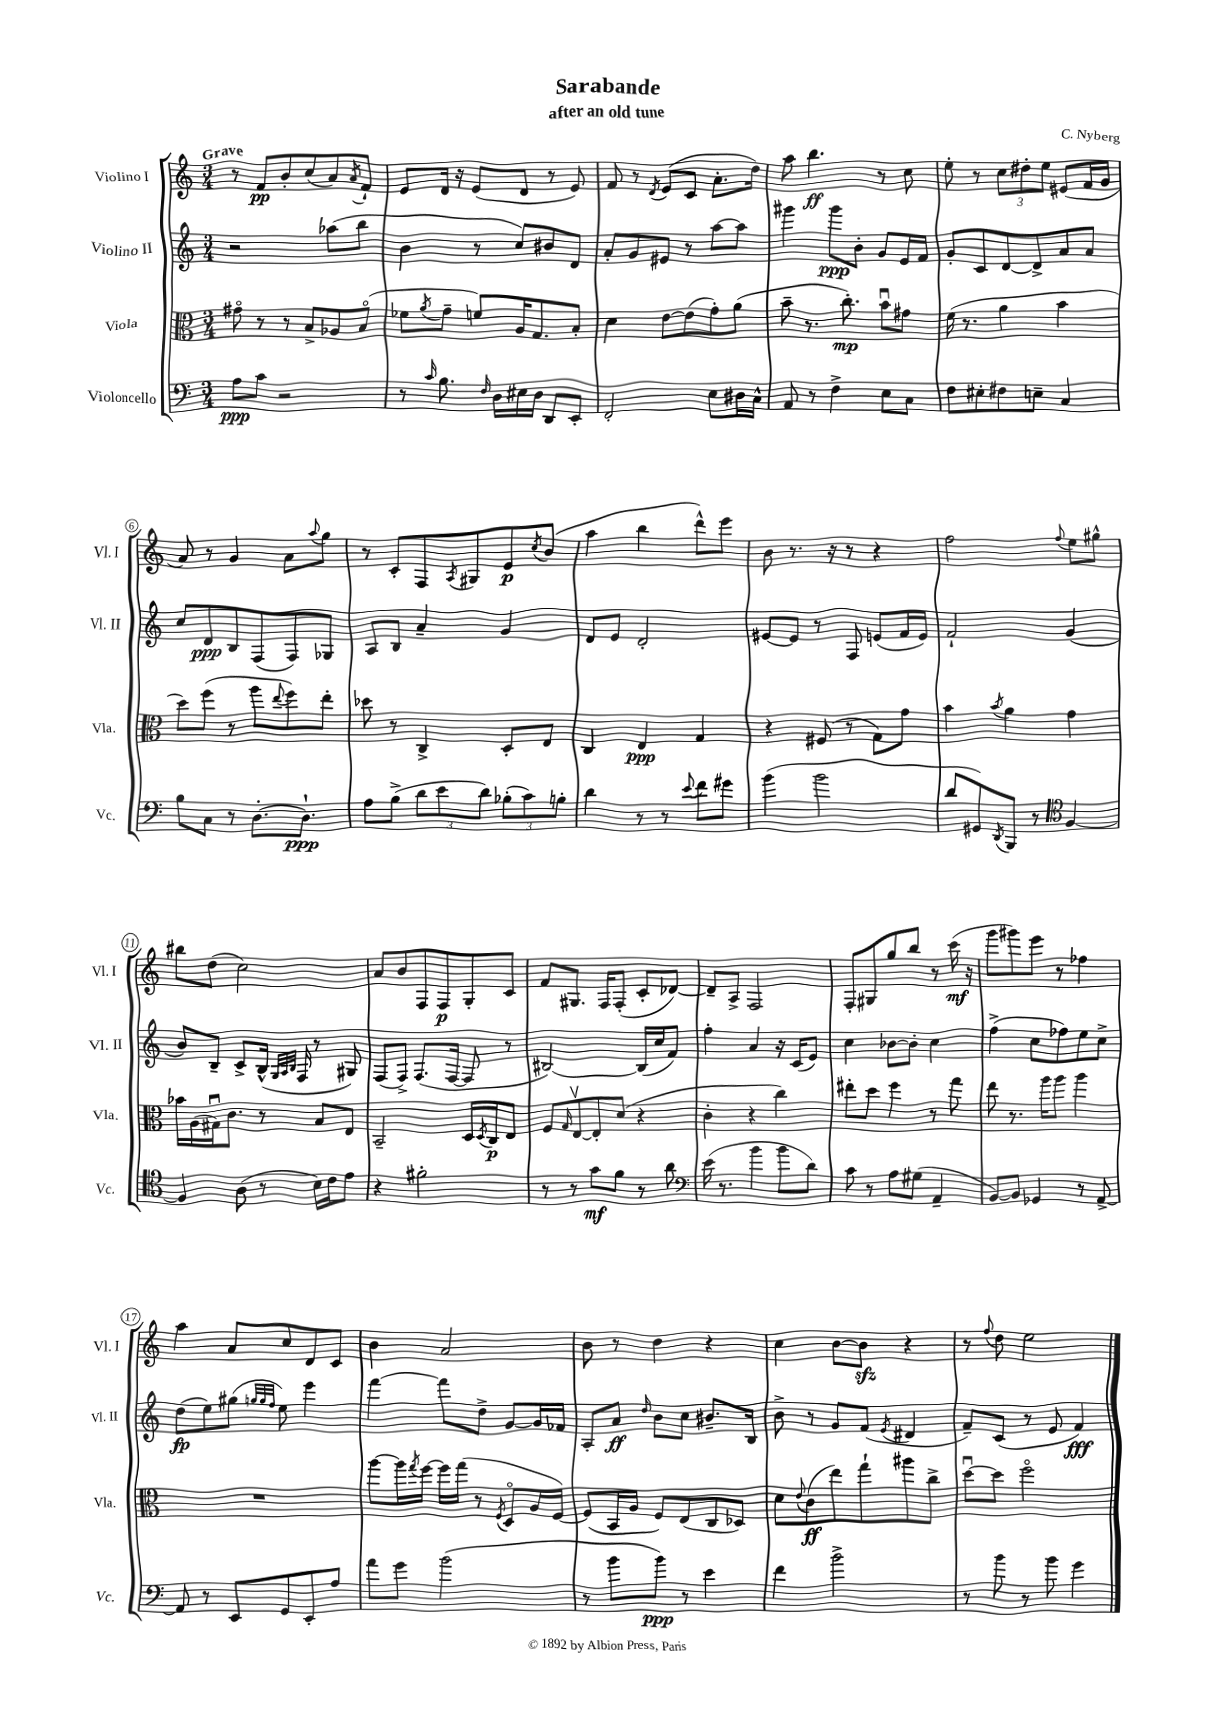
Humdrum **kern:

**kern	**dynam	**kern	**dynam	**kern	**dynam	**kern	**dynam
*part4	*part4	*part3	*part3	*part2	*part2	*part1	*part1
*staff4	*staff4	*staff3	*staff3	*staff2	*staff2	*staff1	*staff1
*I"Violoncello	*	*I"Viola	*	*I"Violino II	*	*I"Violino I	*
*I'Vc.	*	*I'Vla.	*	*I'Vl. II	*	*I'Vl. I	*
*clefF4	*	*clefC3	*	*clefG2	*	*clefG2	*
*k[]	*	*k[]	*	*k[]	*	*k[]	*
*M3/4	*	*M3/4	*	*M3/4	*	*M3/4	*
=1	=1	=1	=1	=1	=1	=1	=1
!	!	!	!	!	!	!LO:TX:a:B:t=Grave	!
8A\L	ppp	8g#X\	.	2r	.	8r	.
8c\J	.	8r	.	.	.	8f/L	pp
2r	.	8r	.	.	.	8b'/	.
.	.	8B^/L	.	.	.	(8cc/	.
.	.	8A-X/	.	(8aa-X\L	.	8a/)	.
.	.	.	.	.	.	8qa/	.
.	.	(8B/J	.	8bb\J	.	8f`/J	.
=2	=2	=2	=2	=2	=2	=2	=2
8r	.	8f-X\L	.	4b\	.	8e/L	.
16qqc/	.	8qa/	.	.	.	.	.
8.B\	.	8g~\J	.	.	.	16d/Jk	.
.	.	.	.	.	.	16r	.
.	.	8fn/L)	.	8r	.	(8e/L	.
16qqF/	.	.	.	.	.	.	.
16D\LL	.	.	.	.	.	.	.
16E#X\	.	16A/K	.	8cc/L)	.	8d/J	.
16D\JJ	.	8.G/	.	.	.	.	.
8DD/L	.	.	.	8b#X/	.	8r	.
8EE'/J	.	8B'/J	.	8d/J	.	8e/)	.
=3	=3	=3	=3	=3	=3	=3	=3
2FF'/	.	4d\	.	8a'/L	.	8f/	.
.	.	.	.	8g/	.	8r	.
.	.	.	.	.	.	8qd/	.
.	.	[8e\L	.	8e#X/J	.	(8e/L	.
.	.	(8e\]	.	8r	.	8c/J	.
8E\L	.	8g'\)	.	[8aa\L	.	8.a'\L	.
16D#X\L	.	(8a\J	.	8aa\J]	.	.	.
16C^^\JJ	.	.	.	.	.	16dd\Jk)	.
=4	=4	=4	=4	=4	=4	=4	=4
8AA/	.	8b~\	.	4ggg#X\	.	8aa\	.
8r	.	8.r	.	.	.	4.bb\	ff
4F^\	.	.	.	8ggg#\L	ppp	.	.
.	.	8.cc'\)	mp	.	.	.	.
.	.	.	.	8b'\J	.	.	.
8E\L	.	8bu\L	.	8g/L	.	8r	.
8C\J	.	8g#X\J	.	16e/L	.	8cc\	.
.	.	.	.	16f/JJ	.	.	.
=5	=5	=5	=5	=5	=5	=5	=5
8F\L	.	(16f\	.	8g'/L	.	8ee'\	.
.	.	8.r	.	.	.	.	.
8E#X'\	.	.	.	8c/	.	8r	.
8F#X\	.	4a\	.	[8d/	.	12cc\L	.
.	.	.	.	.	.	12dd#X'\	.
8En~\J	.	.	.	8d^/]	.	.	.
.	.	.	.	.	.	12ee\J	.
4C/	.	4b\	.	8a/	.	(8e#X/L	.
.	.	.	.	8a/J	.	16f/L	.
.	.	.	.	.	.	16g/JJ	.
!!LO:LB:g=z
=6	=6	=6	=6	=6	=6	=6	=6
8B\L	.	8dd\L)	.	8cc/L	.	8a/)	.
8C\J	.	(8ff\J	.	8d/	ppp	8r	.
8r	.	8r	.	8B/	.	4g/	.
[8.D'\L	.	8aa\L	.	(8F/	.	.	.
.	.	8qqee/	.	.	.	.	.
.	.	8ff\)	.	8F/)	.	8a\L	.
8.D`\J]	ppp	.	.	.	.	.	.
.	.	.	.	.	.	8qqaa/	.
.	.	8ee'\J	.	8G-X/J	.	8gg\J	.
=7	=7	=7	=7	=7	=7	=7	=7
8A\L	.	8dd-X\	.	8A/L	.	8r	.
(8B^\J	.	8r	.	8B/J	.	8c'/L	.
12d\L	.	4C^/	.	4a~/	.	8F/	.
12e\	.	.	.	.	.	.	.
.	.	.	.	.	.	8qA/	.
.	.	.	.	.	.	8G#X/	.
12d\J)	.	.	.	.	.	.	.
(12B-X'\L	.	8D'/L	.	4g/	.	8e/	p
12c\)	.	.	.	.	.	.	.
.	.	.	.	.	.	8qcc/	.
.	.	8E/J	.	.	.	(8b/J	.
12Bn'\J	.	.	.	.	.	.	.
=8	=8	=8	=8	=8	=8	=8	=8
4d\	.	4C/	.	8d/L	.	4aa\	.
.	.	.	.	8e/J	.	.	.
8r	.	4E/	ppp	2d'/	.	4bb\	.
8r	.	.	.	.	.	.	.
8qqe/	.	.	.	.	.	.	.
8f\L	.	4G/	.	.	.	8ddd^^\L)	.
8g#X\J	.	.	.	.	.	8eee\J	.
=9	=9	=9	=9	=9	=9	=9	=9
(4b\	.	4r	.	[8e#X/L	.	8b\	.
.	.	.	.	8e#/J]	.	8.r	.
2b\	.	(8F#X/	.	8r	.	.	.
.	.	.	.	.	.	16r	.
.	.	8r	.	8F/	.	8r	.
.	.	8G\L)	.	(8en/L	.	4r	.
.	.	8g\J	.	16f/L	.	.	.
.	.	.	.	16e/JJ)	.	.	.
=10	=10	=10	=10	=10	=10	=10	=10
8d/L	.	4b\	.	2f`/	.	2ff\	.
8GG#X/)	.	.	.	.	.	.	.
8qDD/	.	8qb/	.	.	.	.	.
8BBB/J	.	4a\	.	.	.	.	.
8r	.	.	.	.	.	.	.
*clefC4	*	*	*	*	*	*	*
.	.	.	.	.	.	8qqff/	.
[4F/	.	4g\	.	(4g/	.	8ee\L	.
.	.	.	.	.	.	8gg#X^^\J	.
!!LO:LB:g=z
=11	=11	=11	=11	=11	=11	=11	=11
4F/]	.	16b-X\LL	.	8b/L)	.	8bb#X\L	.
.	.	(16A\	.	.	.	.	.
.	.	16G#Xu\J)	.	8B~/J	.	(8dd\J	.
.	.	8.c\J	.	.	.	.	.
(8A\	.	.	.	8c^/L	.	2cc\)	.
8r	.	8r	.	(16B^^/Jk	.	.	.
.	.	.	.	32qqG/LLL	.	.	.
.	.	.	.	32qqA/	.	.	.
.	.	.	.	32qqB/JJJ	.	.	.
.	.	.	.	16F/	.	.	.
16B\LL)	.	8B/L	.	8r	.	.	.
16c\J	.	.	.	.	.	.	.
8e\J	.	8E/J	.	8G#X/)	.	.	.
=12	=12	=12	=12	=12	=12	=12	=12
4r	.	2BB~/	.	(8F/L	.	8a/L	.
.	.	.	.	8F^/J)	.	8b/	.
2f#X'\	.	.	.	(8.F/L	.	8F/	.
.	.	.	.	.	.	8F/	p
.	.	.	.	[16F/Jk	.	.	.
.	.	16D/LL	.	8F/]	.	8G'/	.
.	.	8qD/	.	.	.	.	.
.	.	16C/J	p	.	.	.	.
.	.	8E/J	.	8r	.	8c/J	.
=13	=13	=13	=13	=13	=13	=13	=13
8r	.	8F/L	.	[2B#X/)	.	8f/L	.
.	.	16qqG/	.	.	.	.	.
8r	.	[8Ev/	.	.	.	8.G#X/J	.
8g\L	mf	8E'/]	.	.	.	.	.
.	.	.	.	.	.	16F/KL	.
8f\J	.	(8d/J	.	.	.	(8F'/J	.
8r	.	4r	.	(16B#/LL]	.	8c'/L	.
.	.	.	.	16cc/J	.	.	.
8a\	.	.	.	8f/J)	.	[8d-X/J)	.
=14	=14	=14	=14	=14	=14	=14	=14
*clefF4	*	*	*	*	*	*	*
(16e\	.	4c'\	.	4ff'\	.	8d-~/L]	.
8.r	.	.	.	.	.	.	.
.	.	.	.	.	.	8A^/J	.
4b\	.	4r	.	4a/	.	2F/	.
8b\L	.	4cc\)	.	16r	.	.	.
.	.	.	.	(16c/KL	.	.	.
8d\J)	.	.	.	8e/J)	.	.	.
=15	=15	=15	=15	=15	=15	=15	=15
8c\	.	8ee#X'\L	.	4cc\	.	8F'/L	.
8r	.	8dd\J	.	.	.	8G#X/	.
8A\L	.	4ff\	.	[8b-X\L	.	8gg/	.
(8G#X\J	.	.	.	8b-'\J]	.	8bb/J	.
4AA~/	.	8r	.	4cc\	.	8r	.
.	.	8gg\	.	.	.	(16ccc\	mf
.	.	.	.	.	.	16r	.
=16	=16	=16	=16	=16	=16	=16	=16
[8BB/L)	.	8ee\	.	(4ff^\	.	8ggg\L	.
8BB/J]	.	8.r	.	.	.	8ggg#X\)	.
4GG-X/	.	.	.	8cc\L	.	8eee\J	.
.	.	16aa\KL	.	.	.	.	.
.	.	8aa\J	.	8ff-X\)	.	8r	.
8r	.	4aa\	.	8ee\	.	4ff-X\	.
[8AA^/	.	.	.	8cc^\J	.	.	.
!!LO:LB:g=z
=17	=17	=17	=17	=17	=17	=17	=17
8AA/]	.	2.r	.	(8dd\L	fp	4aa\	.
8r	.	.	.	8ee\)	.	.	.
8EE/L	.	.	.	(8gg#X\J	.	8a/L	.
.	.	.	.	32qqggn/LLL	.	.	.
.	.	.	.	32qqgg/	.	.	.
.	.	.	.	32qqff/JJJ	.	.	.
8GG/	.	.	.	8ee\)	.	8cc/	.
8EE'/	.	.	.	4eee\	.	8d/	.
8A/J	.	.	.	.	.	8c/J	.
=18	=18	=18	=18	=18	=18	=18	=18
8a\L	.	[8aa\L	.	[4fff\	.	4b\	.
8g\J	.	16aa\L]	.	.	.	.	.
.	.	8qgg/	.	.	.	.	.
.	.	[16ff\JJ	.	.	.	.	.
(2b\	.	16ff\LL]	.	8fff\L]	.	2a/	.
.	.	(16gg\JJ	.	.	.	.	.
.	.	8r	.	8dd^\J	.	.	.
.	.	8qF/	.	.	.	.	.
.	.	8D/L	.	[8g/L	.	.	.
.	.	16A/L	.	16g/L]	.	.	.
.	.	[16F/JJ)	.	16f-X/JJ	.	.	.
=19	=19	=19	=19	=19	=19	=19	=19
8r	.	(8F/L]	.	8A'/L	.	8b\	.
8b\L	.	16BB/L	.	8a/J	ff	8r	.
.	.	16A/JJ	.	.	.	.	.
.	.	.	.	16qqdd/	.	.	.
8b\J)	ppp	8F/L)	.	8b\L	.	4dd\	.
8r	.	(8E/	.	8cc\J	.	.	.
4e\	.	8C/	.	8.b#X~/L	.	4r	.
.	.	8D-X/J)	.	.	.	.	.
.	.	.	.	16B/Jk	.	.	.
=20	=20	=20	=20	=20	=20	=20	=20
4f\	.	8d\L	.	8b^\	.	4cc\	.
.	.	8qqe/	.	.	.	.	.
.	.	(8c\	ff	8r	.	.	.
2b^\	.	8ee\)	.	8g/L	.	[8b\L	.
.	.	8gg`\	.	(8f/J	.	8bzz\J]	.
.	.	.	.	8qe/	.	.	.
.	.	8aa#X\	.	4d#X/	.	4r	.
.	.	8cc^\J	.	.	.	.	.
=21	=21	=21	=21	=21	=21	=21	=21
8r	.	[8ddu\L	.	8f~/L)	.	8r	.
.	.	.	.	.	.	8qqff/	.
8b\	.	8dd\J]	.	(8c/J	.	8dd\	.
8r	.	2ff\	.	8r	.	2ee\	.
8b\	.	.	.	8e/	.	.	.
4g\	.	.	.	4f/)	fff	.	.
==	==	==	==	==	==	==	==
*-	*-	*-	*-	*-	*-	*-	*-
